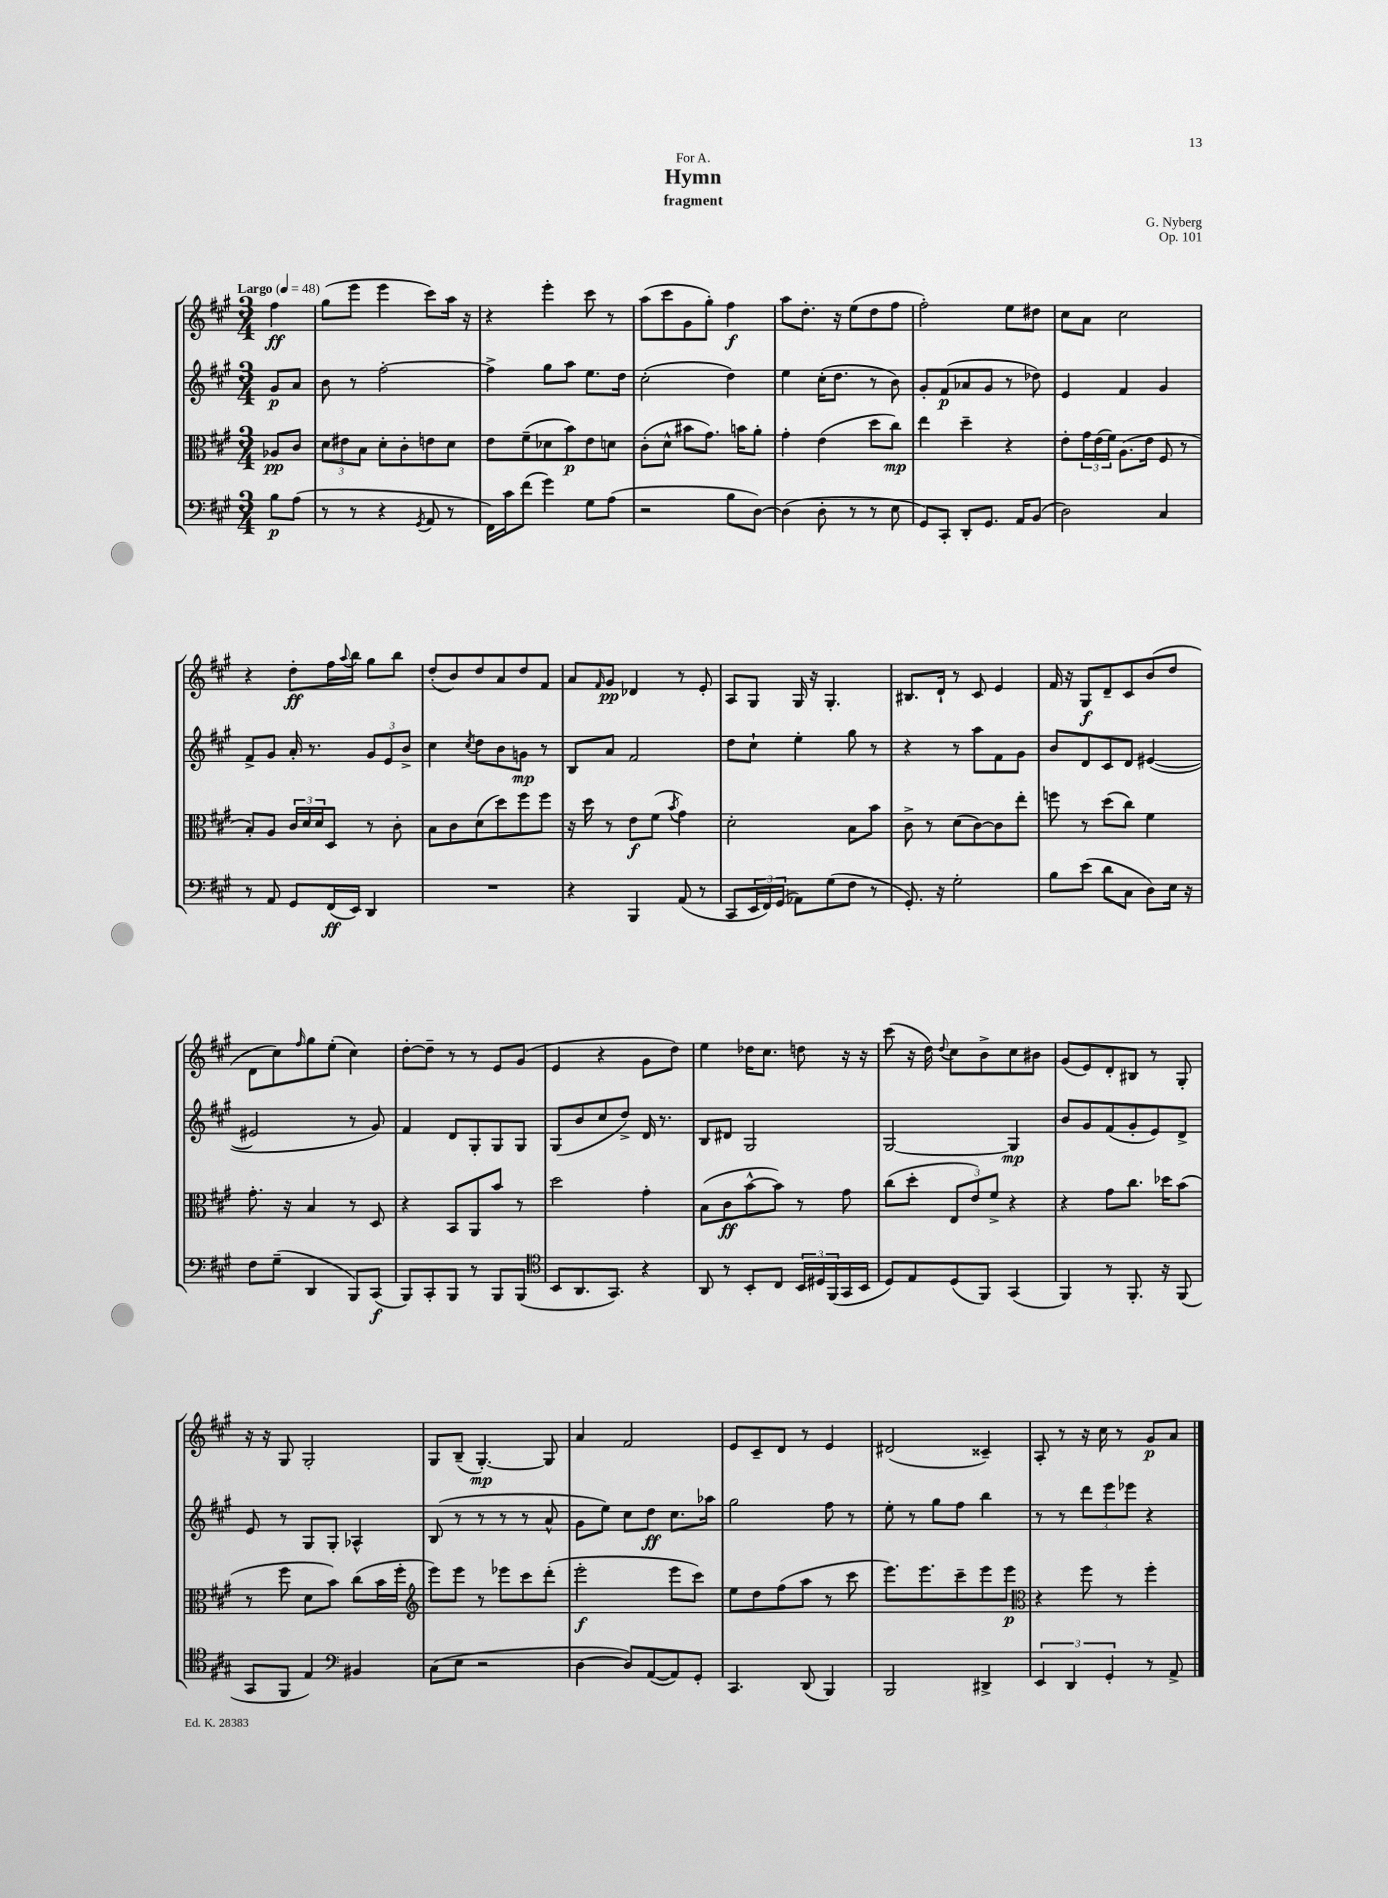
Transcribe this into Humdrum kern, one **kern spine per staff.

**kern	**kern	**kern	**kern
*staff4	*staff3	*staff2	*staff1
*clefF4	*clefC3	*clefG2	*clefG2
*k[f#c#g#]	*k[f#c#g#]	*k[f#c#g#]	*k[f#c#g#]
*M3/4	*M3/4	*M3/4	*M3/4
*MM48	*MM48	*MM48	*MM48
8B	8A-	8g#	4ff#
(8A	8c#	8a	.
=	=	=	=
8r	12d	8b	(8gg#
.	12e#	.	.
8r	.	8r	8eee
.	12B	.	.
4r	8d'	[2ff#'	4eee
.	8c#'	.	.
8qGG#	.	.	.
8AA	8e	.	8ccc#)
8r	8d	.	16aa
.	.	.	16r
=	=	=	=
16FF#)	8e	4ff#^]	4r
16c#	.	.	.
(8f#	(8f#~	.	.
4g#)	8d-	8gg#	4eee'
.	8b)	8aa	.
8G#	8e	8.ee	8ccc#
(8A	8d	.	8r
.	.	16dd	.
=	=	=	=
2r	(8c#'	(2cc#'	(8aa
.	8d^^	.	8ccc#
.	8b#	.	8g#
.	8.g#)	.	8gg#')
8B	.	4dd)	4ff#
.	16b	.	.
[8D)	8a'	.	.
=	=	=	=
(4D]	4g#'	4ee	8aa
.	.	.	8.dd'
8D'	(4e	(16cc#'	.
.	.	8.dd	16r
8r	.	.	(8ee
8r	8dd	8r	8dd
8E	8cc#)	8b)	8ff#
=	=	=	=
8GG#)	4ee	8g#'	2ff#')
8CC#'	.	(8f#	.
8DD'	4dd~	8a-	.
8.GG#	.	8g#	.
.	4r	8r	8ee
16AA	.	.	.
(8BB	.	8dd-)	8dd#
=	=	=	=
2D)	8e'	4e	8cc#
.	24g#	.	8a
.	(24e	.	.
.	24f#)	.	.
.	(8.A	4f#	2cc#
.	16e	.	.
4C#	8F#	4g#	.
.	8r	.	.
=	=	=	=
8r	8B')	8f#^	4r
8AA	8A	8g#	.
8GG#	24c#	16a'	8dd'
.	24d	.	.
.	.	8.r	.
.	24d	.	.
(16FF#	8D	.	16ff#
.	.	.	8qqaa
16EE)	.	.	16bb
4DD	8r	12g#	8gg#
.	.	12e	.
.	8c#'	.	8bb
.	.	12b^	.
=	=	=	=
2.r	8B	4cc#	(8dd'
.	8c#	.	8b)
.	.	8qcc#	.
.	(8d	8dd	8dd
.	8dd)	8b	8a
.	8ff#	8g	8dd
.	8ff#	8r	8f#
=	=	=	=
4r	16r	8B	8a
.	16dd	.	.
.	.	.	16qqf#
.	8r	8a	8g#
4BBB	8e	2f#	4d-
.	(8f#	.	.
.	8qb	.	.
(8AA	4g#)	.	8r
8r	.	.	8e'
=	=	=	=
8CC#	2d'	8dd	8A
24EE	.	8cc#`	8G#
24FF#)	.	.	.
(24GG#	.	.	.
8AA-)	.	4ee'	16G#
.	.	.	16r
(8G#	.	.	4.G#'
8F#	8B	8gg#	.
8r	8b	8r	.
=	=	=	=
8.GG#')	8c#^	4r	8.B#
.	8r	.	.
16r	.	.	16d`
2G#'	(8d	8r	8r
.	[8c#)	8aa	8c#
.	8c#]	8f#	4e
.	8ee'	8g#	.
=	=	=	=
8B	8ff	8b	16f#
.	.	.	16r
(8e	8r	8d	8G#
8d	(8dd	8c#	8d~
8C#	8cc#)	8d	8c#
8D)	4f#	([4e#	(8b
16E	.	.	8dd
16r	.	.	.
=	=	=	=
8F#	8.g#'	2e#]	8d
(8G#~	.	.	8cc#)
.	16r	.	.
.	.	.	16qqff#
4DD	4B	.	8gg#
.	.	.	(8ee'
8BBB)	8r	8r	4cc#)
(8CC#	8D	8g#)	.
=	=	=	=
8BBB)	4r	4f#	[8dd'
8CC#'	.	.	8dd~]
8BBB	8BB	8d	8r
8r	8AA	8G#'	8r
8BBB	8b	8G#	8e
(8BBB	8r	8G#	(8g#
=	=	=	=
*clefC4	*	*	*
8BB	2dd	(8G#	4e
8.AA	.	8b	.
.	.	8cc#	4r
8.GG#)	.	.	.
.	.	8dd^)	.
4r	4g#'	16d	8g#
.	.	8.r	.
.	.	.	8dd)
=	=	=	=
8AA	(8B	8B	4ee
8r	8c#	8d#	.
8BB'	[8b^^	2G#	16dd-
.	.	.	8.cc#
8C#	8b])	.	.
24BB	8r	.	8dd
24D#	.	.	.
(24FF#	.	.	.
16GG#	8g#	.	16r
16BB	.	.	16r
=	=	=	=
8D)	(8cc#	[2G#	(8ccc#
8E	8dd'	.	16r
.	.	.	16dd)
.	.	.	8qqdd
(8D	12E	.	8cc#
.	12e)	.	.
8FF#)	.	.	8b^
.	12f#^	.	.
(4GG#	4r	4G#]	8cc#
.	.	.	8b#
=	=	=	=
4FF#)	4r	8b	(8g#
.	.	8g#	8e)
8r	8g#	(8f#	8d'
8.FF#'	8.cc#	8g#'	8B#
.	.	8e)	8r
16r	16dd-	.	.
(8FF#	(8b	8d^	8G#'
=	=	=	=
8GG#	8r	8e	16r
.	.	.	16r
8FF#	8ff#	8r	8G#
4E)	8d	8G#	2G#'
.	8b)	8G#'	.
*clefF4	*	*	*
4BB#	(8cc#	4A-^^	.
.	16b	.	.
.	16ff#'	.	.
=	=	=	=
*	*clefG2	*	*
(8C#	8eee)	(8B	8G#
8E	8eee	8r	(8B~
2r	8r	8r	[4.G#')
.	8eee-	8r	.
.	8ccc#	8r	.
.	(8ddd'	8a^^	8G#]
=	=	=	=
[4D	2eee'	8g#	4a
.	.	8ee)	.
8D])	.	8cc#	2f#
([8AA	.	8dd	.
8AA])	8eee	8.cc#	.
8GG#'	8ccc#)	.	.
.	.	16aa-	.
=	=	=	=
4.CC#	8ee	2gg#	8e
.	8dd	.	8c#~
.	(8ff#	.	8d
(8DD	8aa	.	8r
4BBB)	8r	8ff#	4e
.	8ccc#	8r	.
=	=	=	=
2BBB	8.eee)	8ee'	(2d#
.	.	8r	.
.	8.eee	.	.
.	.	8gg#	.
.	8ccc#~	8ff#	.
4DD#^	8eee	4bb	4c##~)
.	8eee	.	.
=	=	=	=
*	*clefC3	*	*
6EE	4r	8r	8A'
.	.	8r	8r
6DD	.	.	.
.	8ff#	12ddd	16r
.	.	.	16cc#
6GG#'	.	12eee	.
.	8r	.	8r
.	.	12eee-	.
8r	4ff#'	4r	8g#
8AA^	.	.	8a
==	==	==	==
*-	*-	*-	*-
